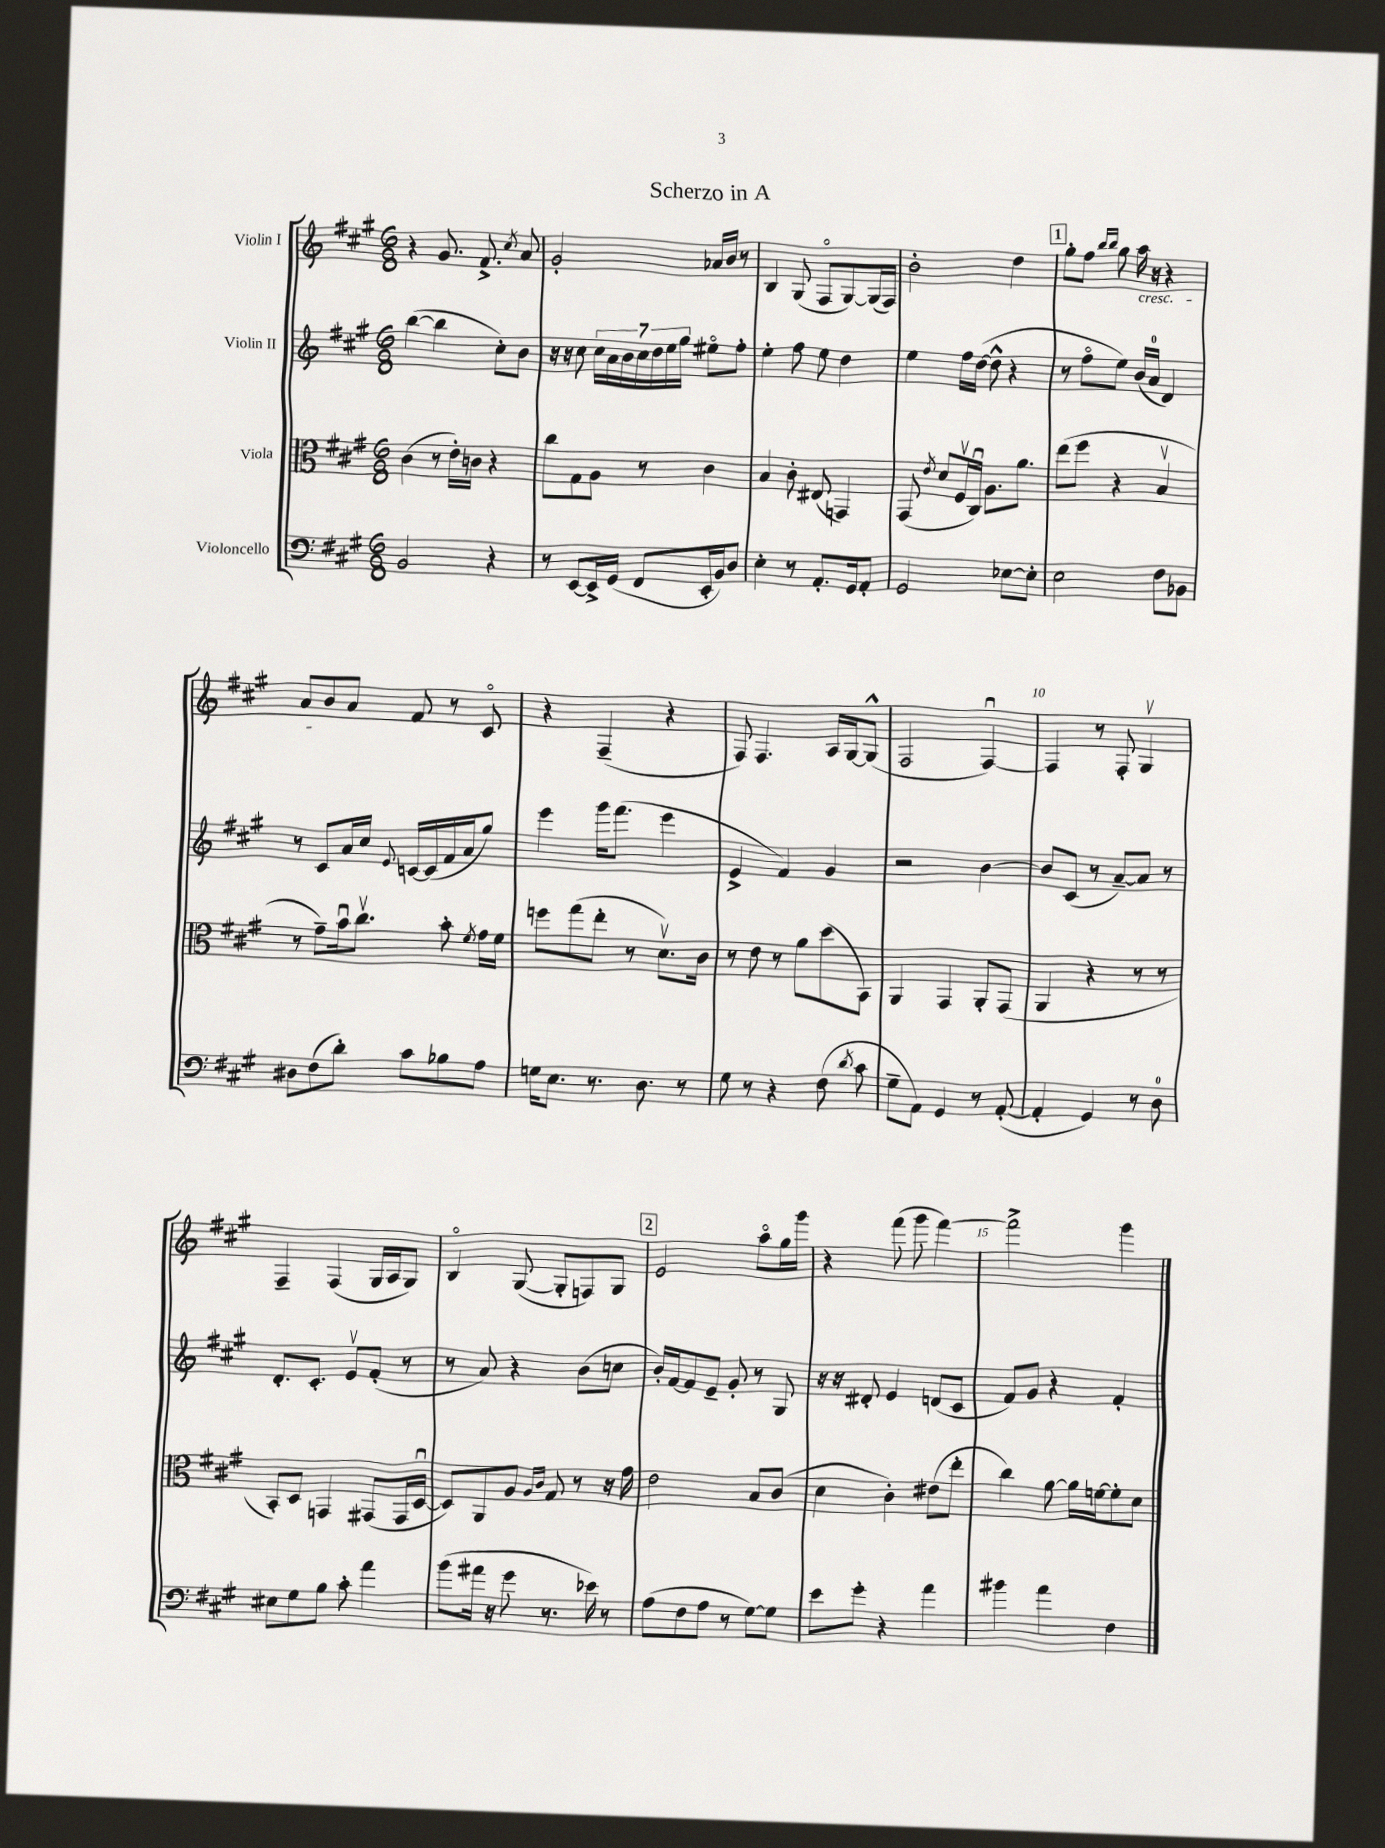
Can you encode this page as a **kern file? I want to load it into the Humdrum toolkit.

**kern	**kern	**kern	**kern
*staff4	*staff3	*staff2	*staff1
*clefF4	*clefC3	*clefG2	*clefG2
*k[f#c#g#]	*k[f#c#g#]	*k[f#c#g#]	*k[f#c#g#]
*M6/8	*M6/8	*M6/8	*M6/8
2BB	(4c#	([4bb	4r
.	8r	4bb]	8.g#
.	16e')	.	.
.	16c	.	8.f#^
4r	4r	8cc#')	.
.	.	.	8qcc#
.	.	8b	8a
=	=	=	=
8r	8cc#	16r	2g#'
.	.	16r	.
[8EE	8G#	8cc#	.
16EE^]	8A	28cc#	.
.	.	28a	.
(16GG#	.	.	.
.	.	28b	.
.	.	28cc#	.
8FF#	8r	.	.
.	.	28dd	.
.	.	28ee	.
.	.	28gg#	.
16EE'	4c#	8ee#o	16a-
16BB)	.	.	16b
8D	.	8ff#'	8r
=	=	=	=
4E'	4B	4ee'	4B
8r	8c#'	8ff#	(8G#
8.AA'	(8E#	8ee	8F#o
.	4GG)	4dd	[8G#)
16GG#	.	.	.
8AA'	.	.	(16G#]
.	.	.	16F#)
=	=	=	=
2GG#	(8GG#	4ee	2b'
.	8qe	.	.
.	8d	.	.
.	16F#v	16ff#	.
.	16C#u)	([16dd	.
.	8.A	8dd^^]	.
[8E-	.	4r	4dd
.	8.a	.	.
8E-']	.	.	.
=	=	=	=
2E	(8ee	8r	8gg#'
.	8ff#	8ff#o	8ff#
.	.	.	16qqbb
.	.	.	16qqbb
.	4r	8ee)	8gg#
.	.	(16b	16aa
.	.	16a	16r
8F#	4Bv	4d)	4r
8BB-	.	.	.
=	=	=	=
8D#	8r	8r	8a
(8F#	8g#~)	8c#	8b
8d')	16bu	16a	8a
.	8.cc#v	16cc#	.
.	.	8qqe	.
8c#	.	[16c	8f#
.	.	(16c]	.
8B-	8b'	16f#	8r
.	.	16a	.
.	8qf#	.	.
8A	16g#	8gg#)	8c#o
.	16f#	.	.
=	=	=	=
16G	8ff	4eee	4r
8.E	.	.	.
.	(8gg#	.	.
8.r	8ee'	16ggg#	(4F#~
.	.	(8.fff#	.
.	8r	.	.
8.D	.	.	.
.	8.dv)	4eee	4r
8r	.	.	.
.	16c#	.	.
=	=	=	=
8G#	8r	4e^	8F#)
8r	8e	.	4.F#
4r	8r	4f#)	.
.	8a	.	.
(8F#	(8dd	4g#	16A
.	.	.	[16G#
8qd	.	.	.
8c#	8BB)	.	(8G#^^]
=	=	=	=
8G#~	4AA	2r	2F#
8AA)	.	.	.
4GG#	4GG#	.	.
8r	8AA'	[4b	[4F#u)
([8AA'	(8GG#	.	.
=	=	=	=
4AA']	4AA	8b]	4F#]
.	.	(8c#	.
4GG#)	4r	8r	8r
.	.	[8a~)	8F#'
8r	8r	8a]	4G#v
8D	8r	8r	.
=	=	=	=
8E#	8BB')	8.d'	4F#~
8G#	8D	.	.
.	.	8.c#'	.
8B	4GG	.	(4F#
8c#'	.	8ev	.
4a	(8GG#	(8f#'	16G#
.	.	.	16A
.	16GG#	8r	8G#)
.	[16Du	.	.
=	=	=	=
(8b	8D])	8r	4Bo
16a#	8AA	8a)	.
16r	.	.	.
8g#	8A	4r	([8G#
.	16qqA	.	.
.	16qqc#	.	.
8.r	8G#	.	8G#']
.	8r	(8b	8F)
16e-)	.	.	.
8r	16r	8cc	8G#
.	16g#	.	.
=	=	=	=
(8A	2e	16b')	2e
.	.	[16f#	.
8F#	.	8f#]	.
8A	.	8e~	.
8r	.	8g#'	.
[8G#)	8B	8r	8aao
8G#]	(8c#	8G#	16gg#
.	.	.	16ggg#
=	=	=	=
8e	4d	16r	4r
.	.	16r	.
8g#'	.	8d#'	.
4r	4c#')	4e	(8fff#
.	.	.	8ggg#
4a	(8e#	(8d	[4fff#)
.	8ee'	8c#	.
=	=	=	=
4b#	4cc#)	8f#)	2fff#^]
.	.	8g#	.
4a	[8a	4r	.
.	16a]	.	.
.	[16f	.	.
4F#	8f']	4f#'	4ggg#
.	8d	.	.
==	==	==	==
*-	*-	*-	*-
